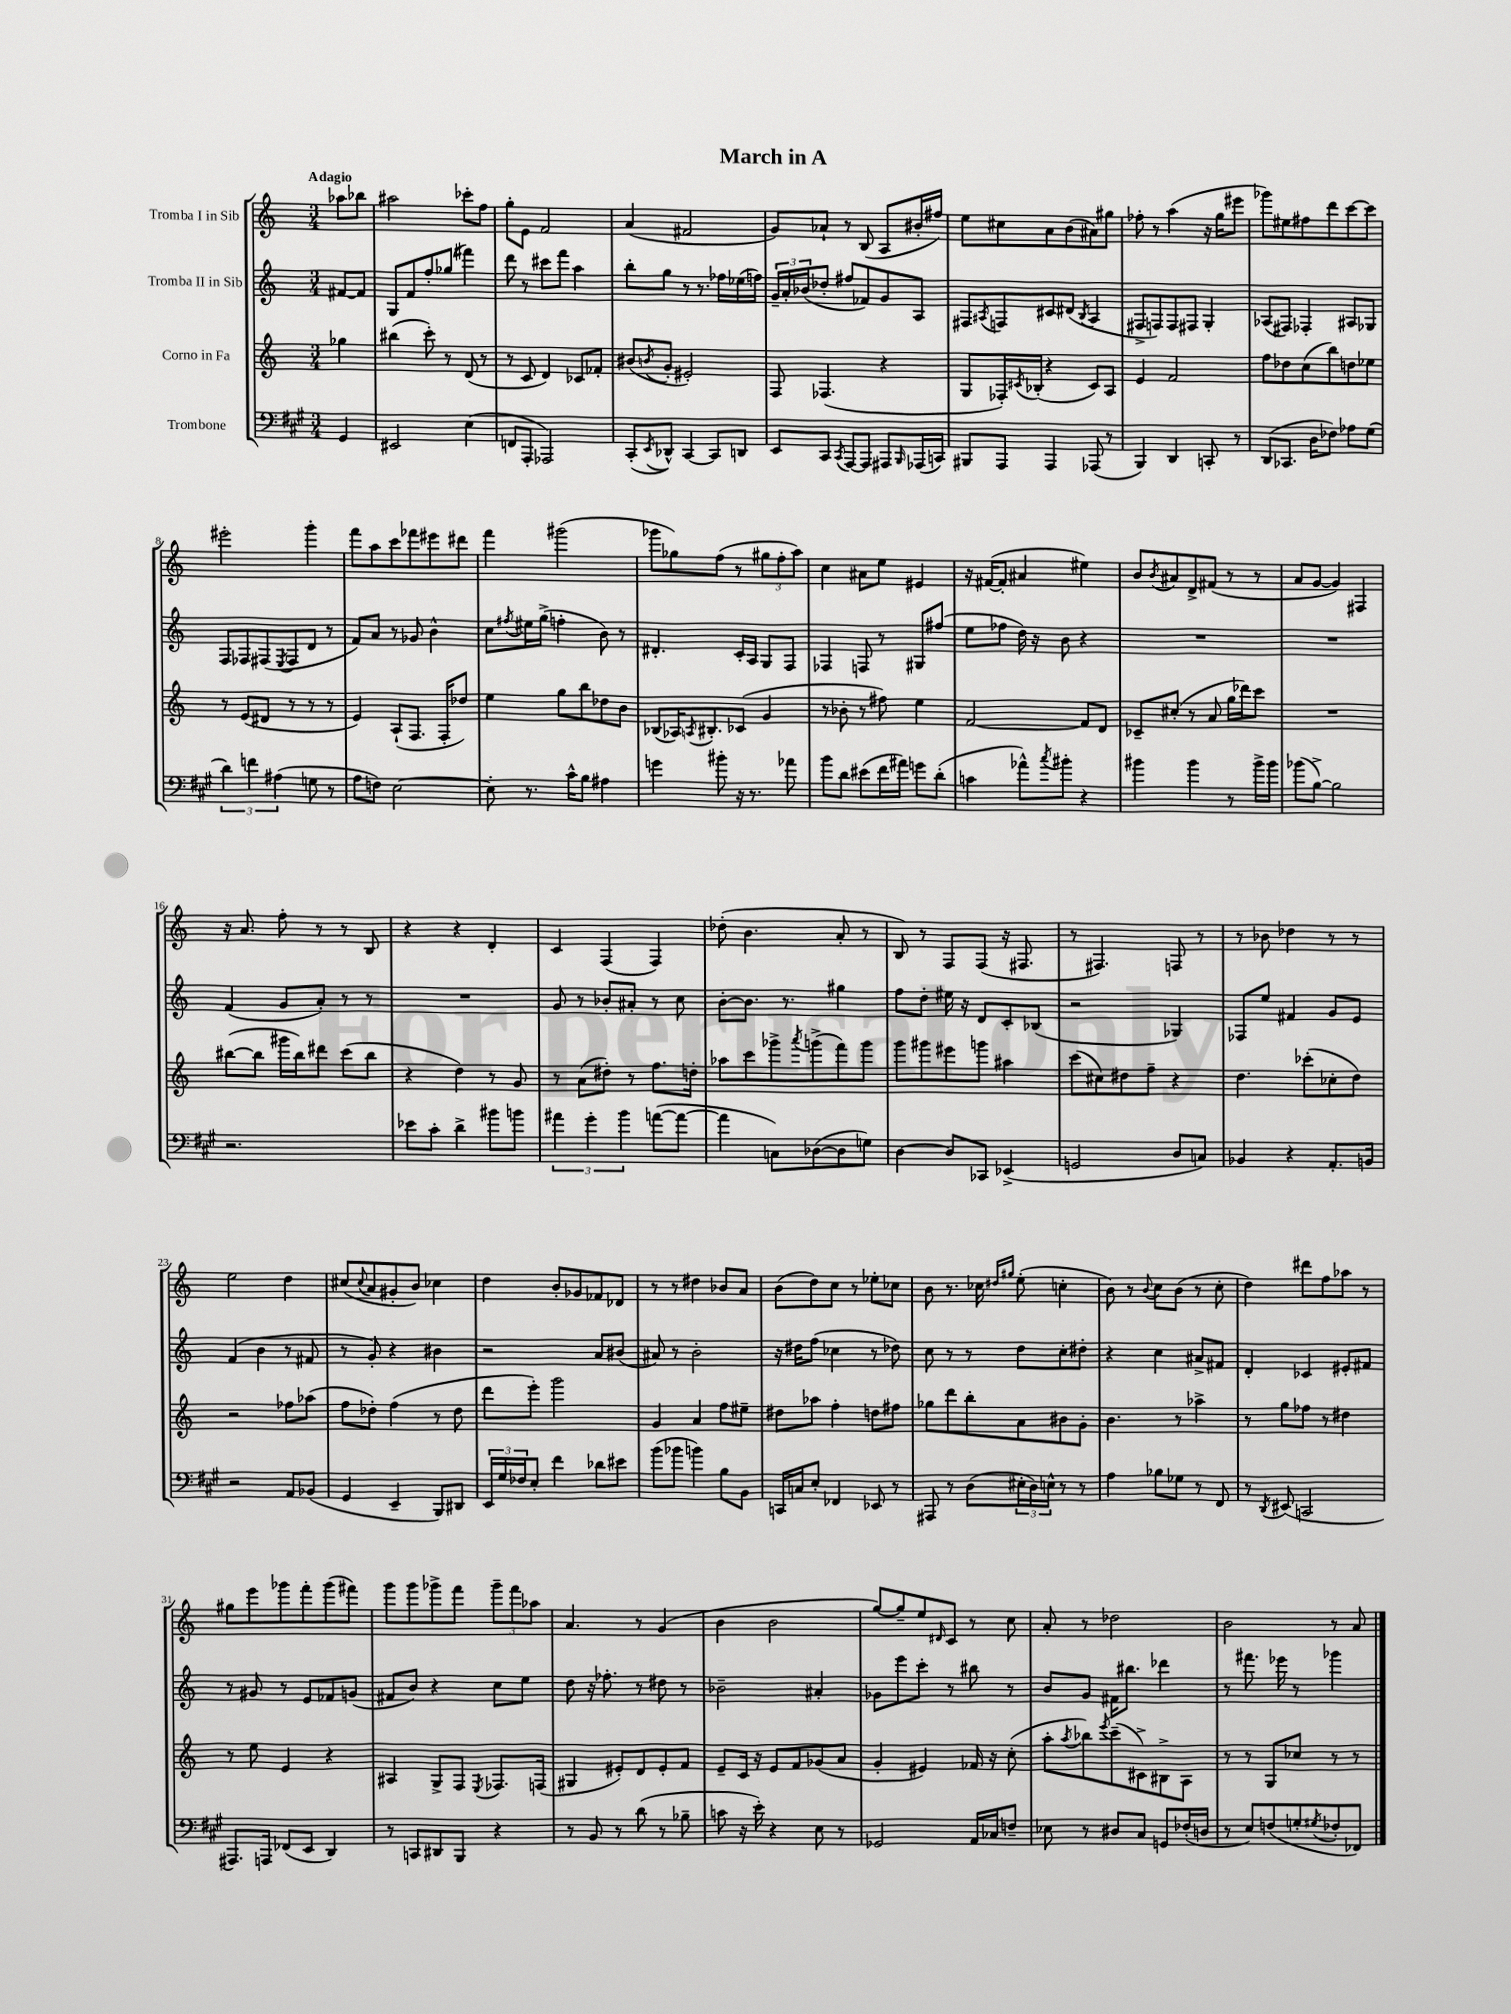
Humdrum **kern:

**kern	**kern	**kern	**kern
*staff4	*staff3	*staff2	*staff1
*clefF4	*clefG2	*clefG2	*clefG2
*k[f#c#g#]	*k[]	*k[]	*k[]
*M3/4	*M3/4	*M3/4	*M3/4
4GG#	4gg-	[8f#	8aa-
.	.	8f#]	8bb-
=	=	=	=
2EE#	(4bb#	8G	2aa#
.	.	8f	.
.	8ccc')	8ff'	.
.	8r	(8gg-	.
(4E	(8d	4fff#)	8ccc-'
.	8r	.	8ff
=	=	=	=
8FF	8r	8ddd	8gg'
8AAA'	8c	8r	8e
2AAA-)	4d)	8ccc#	2f
.	.	8fff	.
.	8c-	4aa	.
.	8f-'	.	.
=	=	=	=
(8CC#'	(8b#	8bb'	(4a
8qEE	8qb	.	.
8DD-^^)	8g'	8gg	.
[4CC#	2e#')	8r	2f#
.	.	8.r	.
8CC#]	.	.	.
.	.	16ff-	.
8DD	.	(16ee-	.
.	.	16ff)	.
=	=	=	=
8EE	8F	24g~	8g)
.	.	24a'	.
.	.	(24b-	.
8CC#	(4.F-	8dd-'	8a-`
8qCC#	.	.	.
[8AAA	.	8ff#	8r
8AAA]	.	8f-)	(8B
8AAA#	4r	8g	8A
16qqBBB	.	.	.
(16AAA-	.	8A	16b#'
16CC)	.	.	16ff#)
=	=	=	=
8BBB#	8G	8F#	8ee
.	.	8qA#	.
8AAA	16F-')	8F	8cc#
.	8qc#	.	.
.	(16B-'	.	.
4AAA	4r	8c#	8a
.	.	(8d#	(8b
.	.	8qB	.
(8AAA-	8c#)	4A#	8a#)
8r	8A	.	8gg#
=	=	=	=
4BBB)	4e	8F#^	8ff-'
.	.	8F)	8r
4DD	2f	8F	(4aa
.	.	8F#	.
8CC'	.	4G'	16r
.	.	.	16gg
8r	.	.	8eee#
=	=	=	=
(8DD	8ff	(8A-	8ggg-)
8.CC-	8dd-	8F#)	8ee#
.	(8cc	4F-'	8ff#
16D	.	.	.
8F-)	8bb)	.	8ddd
8A-	8dd	8A#	[8ccc
(8G#	8ee-	8G-	8ccc]
=	=	=	=
6d)	8r	8F	2eee#'
.	(8e	8F-	.
6f	.	.	.
.	8d#	(8F#	.
(6A#	.	.	.
.	.	8qE	.
.	8r	8F#	.
8G	8r	8d	4ggg'
8r	8r	8r	.
=	=	=	=
8A	4e)	8f)	8fff
8F)	.	8a	8aa
[2E	(8A`	8r	8ccc
.	8.F	8g-	8fff-
.	.	4b^^	8eee#
.	16F'	.	.
.	8dd-)	.	8ddd#
=	=	=	=
8E']	4ee	8cc	4fff
.	.	8qff#	.
8.r	.	16ee#	.
.	.	(16gg^	.
.	8gg	4ff'	(2ggg#
16c#^^	.	.	.
8B	8bb	.	.
4A#	8dd-	8b)	.
.	8b	8r	.
=	=	=	=
4g	(8B-	4.d#'	8ggg-
.	16A-)	.	8gg-)
.	8qA	.	.
.	8.B#'	.	.
8b#'	.	.	(8ff
16r	(8c-	16c'	8r
8.r	.	16A	.
.	4g	8G	12gg#
.	.	.	12ff'
8a-	.	8F	.
.	.	.	12aa)
=	=	=	=
8b	8r	4F-	4cc
8d	8b-'	.	.
(8e#	8r	8F	8a#
16f#	8ff#)	8r	8ee
16a#)	.	.	.
8g	4ee	8G#	4e#
(8d'	.	(8ff#	.
=	=	=	=
4c	[2f	8ee	16r
.	.	.	([16f#
.	.	8ff-	8f#']
8a-^^)	.	16dd)	4a#
.	.	16r	.
8qcc#	.	.	.
8b#'	.	8b	.
4r	8f]	4r	4ee#)
.	8d	.	.
=	=	=	=
4b#	8c-~	2.r	8b
.	.	.	8qb
.	(8cc#'	.	8a#
4b#	8r	.	8d^
.	8a	.	(8f#
8r	16gg	.	8r
.	16ddd-)	.	.
16b#^	8ccc	.	8r
16b#	.	.	.
=	=	=	=
(8b-	2.r	2.r	8a
[8B^)	.	.	[8g
2B]	.	.	4g])
.	.	.	4F#
=	=	=	=
2.r	([8bb#	(4f	16r
.	.	.	8.a
.	8bb#]	.	.
.	16ggg#	8g	8ff'
.	16bb#)	.	.
.	8ddd#	8a')	8r
.	(8ccc	8r	8r
.	8bb#	8r	8B
=	=	=	=
8e-	4r	2.r	4r
8c#'	.	.	.
4d^	4dd)	.	4r
8b#	8r	.	4d'
8b	8g	.	.
=	=	=	=
6a#	8r	8g	4c
.	(8a	8r	.
6g#'	.	.	.
.	8dd#')	8b-'	(4F
6b	.	.	.
.	8r	8a#'	.
([8a	8.ff	8r	4F)
8a_	.	8cc	.
.	16dd'	.	.
=	=	=	=
4a]	8aa-	[8b'	(8dd-'
.	8ccc	8.b]	4.b
8C)	8ggg-^	.	.
.	.	8.r	.
.	8qaaa	.	.
([8D-	(8ggg^	.	.
8D-]	8fff)	4gg#	8a'
8G)	8ggg	.	8r
=	=	=	=
[4D	8ggg	8ff	8B)
.	8ggg#	8dd'	8r
8D]	8eee#	16ee#	8F
.	.	16r	.
8CC-	8ggg	8d	(8F
(4EE-^	4aa#	8c'	16r
.	.	.	8.F#
.	.	(8B-	.
=	=	=	=
2GG	(8ccc	2r	8r
.	8cc#)	.	4.F#)
.	8dd#	.	.
.	8ff~	.	.
8D	4r	4G-)	8F
8C)	.	.	8r
=	=	=	=
4BB-	4.dd	8F-	8r
.	.	8ee	8b-
4r	.	4f#	4dd-
.	(8ccc-'	.	.
8.AA'	8cc-'	8g	8r
.	8dd)	8e	8r
16BB	.	.	.
=	=	=	=
2r	2r	(4f	2ee
.	.	4b	.
8AA	8ff-	8r	4dd
(8BB-	(8aa-	8f#	.
=	=	=	=
4GG#	8ff	8r	(8cc#
.	.	.	8qqcc#
.	8dd-')	8g')	8a
4EE~	(4ff	4r	8g#'
.	.	.	8b)
8BBB)	8r	4b#	4cc-
8DD#	8dd-	.	.
=	=	=	=
24EE	8ddd	2r	4dd
24G#	.	.	.
24F-	.	.	.
8E'	8eee')	.	.
4f#	2ggg	.	8b'
.	.	.	8g-
8d-	.	8a	8f-
8e#	.	(8b#	8d-
=	=	=	=
(8b	4g	8a#)	8r
8b-	.	8r	8r
4b)	4a	2b'	4dd#
8B	8ff	.	8b-
8BB	8ee#~	.	8a
=	=	=	=
16CC	8dd#	16r	(8b
16C	.	16dd#	.
8E'	8aa-	(8ff	8dd)
4FF-	4ff'	4cc-	8cc
.	.	.	8r
8EE-	8dd	8r	8ee-'
8r	8ff#	8dd-)	8cc-
=	=	=	=
8AAA#	8gg-	8cc	8b
8r	8ddd	8r	8.r
(8D	8bb'	8r	.
.	.	.	16cc-
.	.	.	16qqdd#
.	.	.	16qqgg#
24E#'	8a	8dd	(8ee'
24D)	.	.	.
24E^^	.	.	.
8r	8b#	8cc'	4cc'
8r	8g'	8dd#'	.
=	=	=	=
4A	4.b	4r	8b)
.	.	.	8r
.	.	.	8qqb
8B-	.	4cc	8cc
8G-	8r	.	(8b
8r	4aa-^	8a#^	8r
8FF#	.	8f#	8cc'
=	=	=	=
8r	8r	4d'	4dd)
8qDD	.	.	.
(8EE#	8gg	.	.
2CC	8ff-	4c-	8ddd#
.	8r	.	8ff
.	4dd#	8e#'	8aa-
.	.	8f#	8r
=	=	=	=
8.AAA#)	8r	8r	8gg#
.	8ee	8g#	8eee
16AAA	.	.	.
(8FF-	4e	8r	8ggg-
8EE	.	8e	8fff'
4DD)	4r	8f-	(8ggg-
.	.	(8g	8fff#)
=	=	=	=
8r	4A#	8f#	8ggg
8CC	.	8b)	8ggg
8DD#	8G^	4r	8ggg-^
8BBB	8F	.	8fff
.	8qE	.	.
4r	8.F-	8cc	12ggg-~
.	.	.	12fff
.	.	8ee	.
.	.	.	12aa-
.	(16F	.	.
=	=	=	=
8r	4G#	8dd	4.a
8BB	.	16r	.
.	.	8.ff-'	.
8r	8e#')	.	.
(8d	8d	8r	8r
8r	8e#'	8dd#	(4g
8B-~	8f	8r	.
=	=	=	=
8c	8e~	2b-~	4b
16r	16c	.	.
16e')	16r	.	.
4r	8e	.	2b
.	8f	.	.
8E	(8g-	4a#'	.
8r	8a	.	.
=	=	=	=
2GG-	4g'	8g-	[8gg)
.	.	8eee	8gg~]
.	4e#)	8ccc'	8ee
.	.	.	16qqd#
.	.	8r	8c
16AA	16f-	8bb#	8r
16C-	16r	.	.
8F~	(8cc'	8r	8cc
=	=	=	=
8E-	8aa'	8b	8a'
.	8qaa	.	.
8r	8bb-)	8g	8r
.	8qeee	.	.
8D#	(8ccc~	16f#	2dd-
.	.	8.bb#	.
8C#	8c#^)	.	.
8GG	8B#^	4ddd-	.
(16F-'	8A	.	.
16D	.	.	.
=	=	=	=
8r	8r	8r	2b
8E)	8r	8.fff#	.
(8F	8G	.	.
.	.	16eee-	.
8G'	8cc-	8r	.
8qG#	.	.	.
8F-'	8r	4ggg-	8r
8FF-)	8r	.	8a
==	==	==	==
*-	*-	*-	*-
